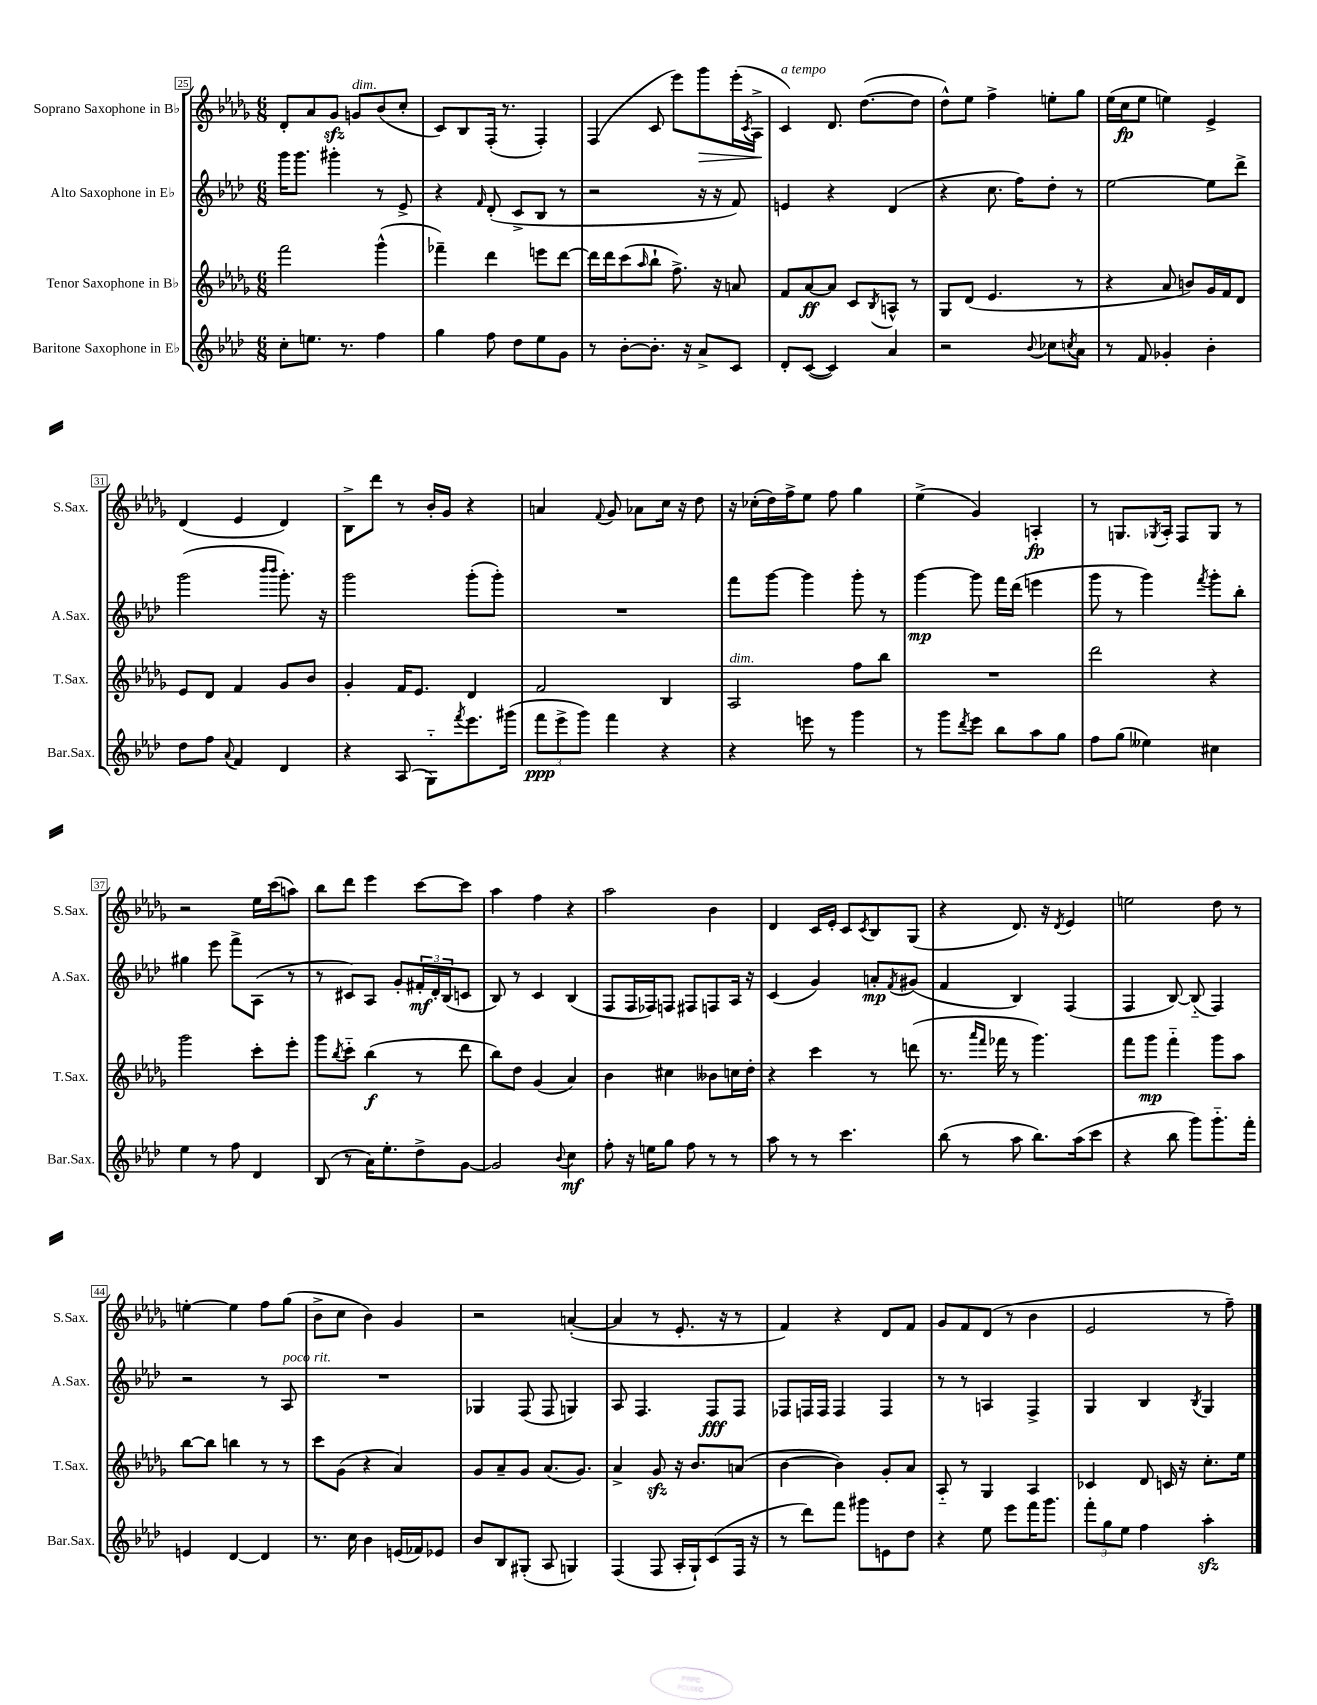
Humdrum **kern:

**kern	**kern	**kern	**kern
*staff4	*staff3	*staff2	*staff1
*clefG2	*clefG2	*clefG2	*clefG2
*k[b-e-a-d-]	*k[b-e-a-d-g-]	*k[b-e-a-d-]	*k[b-e-a-d-g-]
*M6/8	*M6/8	*M6/8	*M6/8
8cc'\L	2fff\	16ggg\LK	8d-'/L
.	.	8.ggg\J	.
8.ee\J	.	.	8a-/
.	.	4ggg#'\	8g-/J
8.r	.	.	.
.	.	.	8g/L
4ff\	(4ggg-^^\	8r	(8b-/
.	.	8e-^/	8cc'/J
=	=	=	=
4gg\	4fff-~\)	4r	8c/L)
.	.	.	8B-/
.	.	16qqf/	.
8ff\	4ddd-\	(8d-'/	(16F'/Jk
.	.	.	8.r
8dd-\L	.	8c^/L	.
8ee-\	8eee\L	8B-/J	4F'/)
8g\J	[8ddd-\J	8r	.
=	=	=	=
8r	16ddd-\]LL	2r	(4F/
.	16ddd-\J	.	.
[8b-'\L	(8ccc\	.	.
.	16qqaa-/	.	.
8.b-'\]J	8bb-`\J	.	8c/
.	8.ff^\)	.	8eee-\L)
16r	.	.	.
8a-^/L	.	16r	8ggg-\
.	16r	16r	.
8c/J	8a/	8f/)	(16eee-'\L
.	.	.	8qc/
.	.	.	16A-^\JJ
=	=	=	=
8d-'/L	8f/L	4e/	4c/)
([8c/J	[8a-/	.	.
4c/])	8a-/]J	4r	8.d-/
.	8c/L	.	.
.	.	.	([8.dd-\L
.	8qB-/	.	.
4a-/	8A^^/J	(4d-/	.
.	8r	.	8dd-\]J
=	=	=	=
2r	8G-/L	4r	8dd-^^\L)
.	(8d-/J	.	8ee-\J
.	4.e-/	8.cc\	4ff^\
.	.	16ff\LK)	.
8qqb-/	.	.	.
8cc-\L	.	8dd-'\J	8ee'\L
8qcc/	.	.	.
8a-\J	8r	8r	8gg-\J
=	=	=	=
8r	4r	[2ee-\	(16ee-\LL
.	.	.	16cc\J
8f/	.	.	8ee-\J
4g-'/	8a-/	.	4ee\)
.	8b/L)	.	.
4b-'\	16g-/L	8ee-\]L	4e-^/
.	16f/J	.	.
.	8d-/J	8ddd-^\J	.
=	=	=	=
8dd-\L	8e-/L	(2ggg\	(4d-/
8ff\J	8d-/J	.	.
8qqa-/	.	.	.
4f/	4f/	.	4e-/
.	.	16qqbbb-/LL	.
.	.	16qqbbb-/JJ	.
4d-/	8g-/L	8.ggg'\)	4d-/)
.	8b-/J	.	.
.	.	16r	.
=	=	=	=
4r	4g-'/	2ggg\	8B-^\L
.	.	.	8ddd-\J
(8A-/	16f/LK	.	8r
.	8.e-/J	.	.
8G'~\L)	.	.	16b-'/LL
.	.	.	16g-/JJ
8qfff/	.	.	.
8.eee-\	4d-/	(8ggg'\L	4r
.	.	8ggg'\J)	.
(16ggg#\Jk	.	.	.
=	=	=	=
12fff\L	2f/	2.r	4a/
12eee-^\	.	.	.
12ggg\J)	.	.	.
.	.	.	8qqf/
4fff\	.	.	8g-/
.	.	.	8a-\L
4r	4B-/	.	16cc\Jk
.	.	.	16r
.	.	.	8dd-\
=	=	=	=
4r	2A-/	8fff\L	16r
.	.	.	(16cc-'\LL
.	.	[8ggg\J	16dd-\)
.	.	.	16ff^\J
8eee\	.	4ggg\]	8ee-\J
8r	.	.	8ff\
4ggg\	8ff\L	8ggg'\	4gg-\
.	8bb-\J	8r	.
=	=	=	=
8r	2.r	[4ggg\	(4ee-^\
8ggg\L	.	.	.
8qddd-/	.	.	.
8eee-\J	.	8ggg\]	4g-/)
8bb-\L	.	16fff\LL	.
.	.	(16ddd-\JJ	.
8aa-\	.	4eee\	4A'/
8gg\J	.	.	.
=	=	=	=
8ff\L	2ddd-\	8ggg\	8r
(8gg\J	.	8r	8.G/L
4ee--\)	.	4ggg\)	.
.	.	.	8qG-/
.	.	.	16A-'/Jk
.	.	.	8F/L
.	.	8qfff/	.
4cc#\	4r	8ggg'\L	8G-/J
.	.	8bb-'\J	8r
=	=	=	=
4ee-\	2ggg-\	4gg#\	2r
8r	.	8eee-\	.
8ff\	.	8fff^\L	.
4d-/	8ccc'\L	(8A-\J	16ee-\LL
.	.	.	(16ccc\J
.	8eee-'\J	8r	8aa\J)
=	=	=	=
(8B-/	8ggg-\L	8r	8bb-\L
.	8qbb-/	.	.
8r	8ccc'~\J	8c#/L)	8ddd-\J
16a-\LK)	(4bb-\	8A-/J	4eee-\
8.ee-'\	.	.	.
.	.	8g'/L	.
8dd-^\	8r	24f#'/L	[8ccc\L
.	.	24d-'/	.
.	.	(24B-/J	.
[8g\J	8ddd-\	8c/J	8ccc\]J
=	=	=	=
2g/]	8bb-\L)	8B-/)	4aa-\
.	8dd-\J	8r	.
.	(4g-/	4c/	4ff\
8qqb-/	.	.	.
4cc\	4a-/)	(4B-/	4r
=	=	=	=
8ff'\	4b-\	8F/L	2aa-\
16r	.	16F/L	.
16ee\LK	.	16F-/J)	.
8gg\J	4cc#\	8F/J	.
8ff\	.	8F#/L	.
8r	8b--\L	8F/	4b-\
8r	16cc\L	16A-/Jk	.
.	16dd-'\JJ	16r	.
=	=	=	=
8aa-\	4r	(4c/	4d-/
8r	.	.	.
8r	4ccc\	4g/)	16c/LL
.	.	.	16e-'/JJ
4.ccc\	.	.	8c/L
.	.	.	8qc/
.	8r	8a'/L	8B-/
.	.	8qf/	.
.	(8ddd\	(8g#/J	(8G-/J
=	=	=	=
(8bb-\	8.r	4f/	4r
8r	.	.	.
.	16qqaaa-/LL	.	.
.	16qqfff/JJ	.	.
.	16fff-\	.	.
8aa-\	8r	4B-/)	8.d-/)
8.bb-\L)	4.ggg-\)	.	.
.	.	.	16r
.	.	.	8qd-/
.	.	(4F/	4e-/
(16aa-\k	.	.	.
8ccc\J	.	.	.
=	=	=	=
4r	8fff\L	4F/	2ee\
.	8ggg-\J	.	.
8bb-\	4fff'~\	[8B-/)	.
8ggg\L)	.	(8B-'~/]	.
8.ggg'~\	8ggg-\L	4F/)	8dd-\
.	8aa-\J	.	8r
16fff'\Jk	.	.	.
=	=	=	=
4e/	[8bb-\L	2r	[4ee'\
.	8bb-\]J	.	.
[4d-/	4bb\	.	4ee\]
4d-/]	8r	8r	8ff\L
.	8r	8A-/	(8gg-\J
=	=	=	=
8.r	8ccc\L	2.r	8b-^\L
.	(8g-\J	.	8cc\J
16cc\	.	.	.
4b-\	4r	.	4b-\)
(16e/LL	4a-/)	.	4g-/
16f-/J)	.	.	.
8e-/J	.	.	.
=	=	=	=
8b-/L	8g-/L	4G-/	2r
8B-/	8a-~/	.	.
(8G#'/J	8g-/J	(8F/	.
8A-/	(8.a-/L	8F/	.
4G/)	.	4G/)	([4a'/
.	8.g-/J)	.	.
=	=	=	=
(4F/	4a-^/	8A-/	4a/]
.	.	4.F/	.
8F/	8g-/	.	8r
16A-'/LL	16r	.	8.e-'/
16G`/J)	8.b-/L	.	.
(8c/	.	8F/L	.
.	.	.	16r
16F/Jk	(8a/J	8F/J	8r
16r	.	.	.
=	=	=	=
8r	[4b-\	8F-/L	4f/)
8ddd-\L)	.	16F/L	.
.	.	16F/JJ	.
8fff\J	4b-\])	4F/	4r
8ggg#\L	.	.	.
8e\	8g-'/L	4F/	8d-/L
8dd-\J	8a-/J	.	8f/J
=	=	=	=
4r	8A-'~/	8r	8g-/L
.	8r	8r	8f/
8ee-\	4G-/	4A/	(8d-/J
8eee-\L	.	.	8r
16fff\K	4A-/	4F^/	4b-\
8.ggg\J	.	.	.
=	=	=	=
12fff'\L	4c-/	4G/	2e-/
12gg\	.	.	.
12ee-\J	.	.	.
4ff\	8d-/	4B-/	.
.	16c/	.	.
.	16r	.	.
.	.	8qB-/	.
4aa-'\	8.cc'\L	4G/	8r
.	.	.	8ff~\)
.	16ee-\Jk	.	.
==	==	==	==
*-	*-	*-	*-
